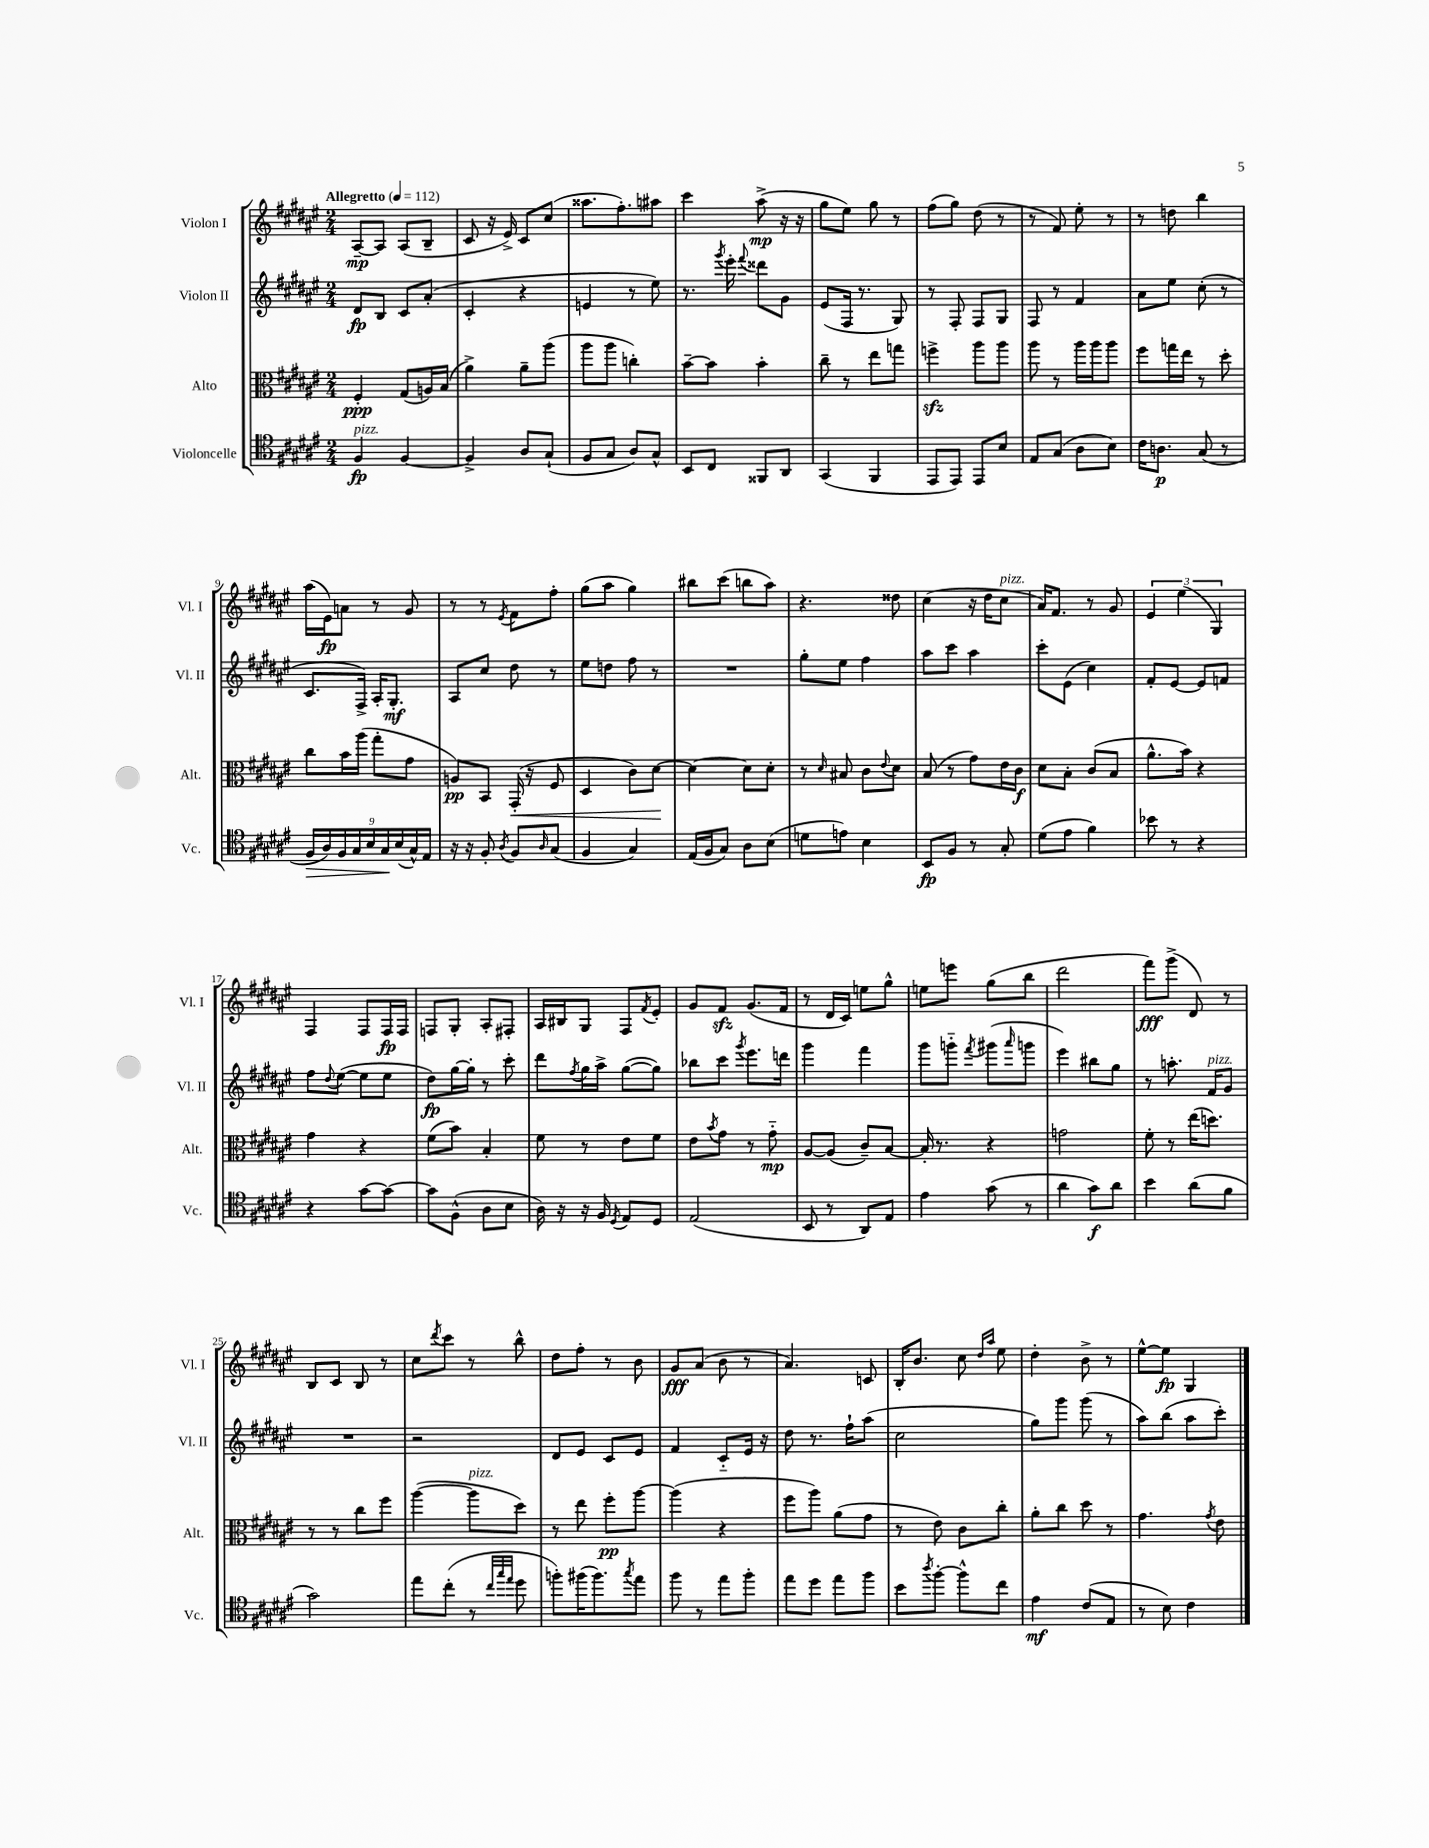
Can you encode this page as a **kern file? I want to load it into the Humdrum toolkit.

**kern	**kern	**kern	**kern
*staff4	*staff3	*staff2	*staff1
*clefC4	*clefC3	*clefG2	*clefG2
*k[f#c#g#d#a#e#]	*k[f#c#g#d#a#e#]	*k[f#c#g#d#a#e#]	*k[f#c#g#d#a#e#]
*M2/4	*M2/4	*M2/4	*M2/4
*MM112	*MM112	*MM112	*MM112
4F#/	4F#'/	8d#/L	[8A#~/L
.	.	8B/J	8A#/]J
[4F#/	(8G#/L	8c#/L	(8A#/L
.	16A/L)	(8a#'/J	8B~/J
.	(16B/JJ	.	.
=	=	=	=
4F#^/]	4a#^\)	4c#'/	8c#/
.	.	.	16r
.	.	.	16e#^/)
8A#/L	8a#~\L	4r	8c#/L
(8G#`/J	(8aa#\J	.	(8cc#/J
=	=	=	=
8F#/L	8aa#\L	4e/	8.aa##\L
8G#/J	8aa#\J	.	.
.	.	.	8.ff#'\)
8A#/L)	4cc'\)	8r	.
8G#^^/J	.	8ee#\)	8aa#\J
=	=	=	=
8BB/L	[8b~\L	8.r	4ccc#\
8C#/J	8b\]J	.	.
.	.	8qggg#/	.
.	.	16eee#'\	.
.	.	8qqfff#/	.
8FF##/L	4b'\	8ddd##\L	(8aa#^\
8AA#/J	.	8g#\J	16r
.	.	.	16r
=	=	=	=
(4GG#/	8cc#~\	(8e#/L	8gg#\L
.	8r	16F#/Jk	8ee#\J)
.	.	8.r	.
4FF#/	8ee#\L	.	8gg#\
.	8gg\J	8G#/)	8r
=	=	=	=
8EE#/L	4ff^\	8r	(8ff#\L
8EE#/J)	.	8F#'/	8gg#\J)
8EE#/L	8aa#\L	8F#/L	(8dd#\
8B/J	8aa#\J	8G#/J	8r
=	=	=	=
8E#/L	8aa#\	8F#/	8r
(8G#/J	8r	8r	8f#/)
8A#\L	16aa#\LL	4f#/	8ee#'\
.	16aa#\J	.	.
8B\J)	8aa#\J	.	8r
=	=	=	=
16c#\LK	8ff#\L	8a#\L	8r
8.A\J	.	.	.
.	16gg\L	8ee#\J	8dd\
.	16ee#\JJ	.	.
(8G#/	8r	(8cc#'\	4bb\
8r	8dd#'\	8r	.
=	=	=	=
18F#/LL	8cc#\L	8.c#/L	(16aa#\LL
18A#/)	.	.	.
.	.	.	16e#\J)
18F#/	.	.	.
.	16b\L	.	8a\J
18G#/	.	.	.
.	(16aa#\JJ	16F#^/Jk)	.
18B/	.	.	.
.	8gg#'\L	16A#'/LK	8r
18G#/	.	.	.
.	.	8.G#'/J	.
(18B/	.	.	.
.	8g#\J	.	8g#/
18G#^^/)	.	.	.
18E#/JJ	.	.	.
=	=	=	=
16r	8A/L)	8A#/L	8r
16r	.	.	.
8F#'/	8BB/J	8cc#/J	8r
8qA#/	.	.	8qe#/
8F#/L	(16GG#'/	8dd#\	8f#\L
.	16r	.	.
16qqA#/	.	.	.
(8G#/J	8F#/	8r	8ff#'\J
=	=	=	=
4F#/	4D#/	8ee#\L	(8gg#\L
.	.	8dd\J	8aa#\J
4G#/)	8c#\L)	8ff#\	4gg#\)
.	[8d#\J	8r	.
=	=	=	=
(16E#/LL	4d#\_	2r	8bb#\L
16F#/J	.	.	.
8G#/J)	.	.	(8ccc#\J
8A#\L	8d#\]L	.	8bb\L
(8B\J	8d#'\J	.	8aa#\J)
=	=	=	=
8d\L	8r	8gg#'\L	4.r
.	16qqd#/	.	.
8e\J)	8B#/	8ee#\J	.
4B\	8c#\L	4ff#\	.
.	8qqe#/	.	.
.	8d#\J	.	8dd##\
=	=	=	=
8BB/L	(8B/	8aa#\L	(4cc#\
8F#/J	8r	8ccc#\J	.
8r	8g#\L)	4aa#\	16r
.	.	.	16dd#\LK
8G#'/	16e#\L	.	8cc#\J
.	16c#\JJ	.	.
=	=	=	=
(8d#\L	8d#\L	8ccc#'\L	16a#/LK)
.	.	.	8.f#/J
8e#\J	8B'\J	(8e#\J	.
4f#\)	(8c#/L	4cc#\)	8r
.	8B/J	.	8g#/
=	=	=	=
8b-\	8.a#^^\L	8f#'/L	6e#/
8r	.	[8e#/J	.
.	.	.	(6ee#\
.	16b\Jk)	.	.
4r	4r	8e#/]L	.
.	.	.	6G#/)
.	.	8f/J	.
=	=	=	=
4r	4g#\	8ff#\L	4F#/
.	.	8qqdd#/	.
.	.	([8ee#\J	.
[8g#\L	4r	8ee#\]L	8F#/L
8g#\_J	.	8ee#\J	16F#/L
.	.	.	16F#/JJ
=	=	=	=
8g#\]L	(8f#\L	8dd#\L)	8F/L
(8F#^^\J	8b\J)	[16gg#\L	8G#'/J
.	.	16gg#'\]JJ	.
8A#\L	4B'/	8r	8A#'/L
8B\J	.	8ccc#'\	8F#'/J
=	=	=	=
16A#\)	8f#\	8ddd#\L	16A#/LL
16r	.	.	16B#/J
.	.	8qff#/	.
16r	8r	16gg#\L	8G#/J
16F#/	.	16aa#^\JJ	.
8qD#/	.	.	.
8E#/L	8e#\L	([8gg#\L	8F#/L
.	.	.	8qf#/
8D#/J	8f#\J	8gg#\]J)	8e#'/J
=	=	=	=
(2E#/	8e#\L	8bb-\L	8g#/L
.	8qb/	.	.
.	8g#\J	8ccc#\J	8f#/J
.	.	8qggg#/	.
.	8r	8.eee#\L	(8.g#/L
.	8g#'~\	.	.
.	.	16ddd\Jk	16f#/Jk
=	=	=	=
8BB/	[8A#/L	4ggg#\	8r
8r	(8A#/]J	.	16d#/LL
.	.	.	16c#/JJ)
8AA#/L)	8c#~/L)	4fff#\	8ee\L
8E#/J	[8B/J	.	8gg#^^\J
=	=	=	=
4e#\	16B'/]	8ggg#\L	8ee\L
.	8.r	.	.
.	.	8ggg'~\J	8eee\J
.	.	8qfff#/	.
(8g#\	4r	(8ggg#\L	(8gg#\L
.	.	16qqaaa#/	.
8r	.	8ggg\J	8bb\J
=	=	=	=
4a#\	2g\	4eee#\)	2ddd#\
8g#\L)	.	8bb#\L	.
8a#\J	.	8gg#\J	.
=	=	=	=
4b\	8f#'\	8r	8fff#\L)
.	8r	8.aa'\	(8ggg#^\J
(8a#\L	(16ee#\LK	.	8d#/)
.	8.dd\J)	16f#/LK	.
8f#\J	.	8g#/J	8r
=	=	=	=
2g#\)	8r	2r	8B/L
.	8r	.	8c#/J
.	8cc#\L	.	8B/
.	8ff#\J	.	8r
=	=	=	=
8ee#\L	([4aa#\	2r	8cc#\L
.	.	.	8qddd#/
(8cc#'\J	.	.	8ccc#\J
8r	8aa#\]L	.	8r
32qqcc#/LLL	.	.	.
32qqgg#/	.	.	.
32qqee#/JJJ	.	.	.
8dd#\	8dd#\J)	.	8bb^^\
=	=	=	=
8ff'\L)	8r	8d#/L	8dd#\L
(16ff#\K	8ee#\	8e#/J	8ff#'\J
8.ff#\)	.	.	.
.	8ff#'\L	8c#/L	8r
8qgg#/	.	.	.
8ee#\J	[8aa#\J	8e#/J	8b\
=	=	=	=
8ff#\	(4aa#\]	4f#/	8g#/L
8r	.	.	(8a#/J
8ee#\L	4r	8c#'~/L	8b\
8ff#'\J	.	16e#/Jk	8r
.	.	16r	.
=	=	=	=
8ee#\L	8ff#\L	8dd#\	4.a#/)
8dd#\J	8aa#\J)	8.r	.
8ee#\L	(8a#\L	.	.
.	.	16ff#`\LK	.
8ff#\J	8g#\J	(8aa#\J	8c/
=	=	=	=
8b\L	8r	2cc#\	16B'/LK
.	.	.	8.b/J
8qaa#/	.	.	.
[8ff#'\J	8e#\)	.	.
8ff#^^\]L	8c#\L	.	8cc#\
.	.	.	16qqdd#/LL
.	.	.	16qqaa#/JJ
8cc#\J	8cc#'\J	.	8ee#\
=	=	=	=
4e#\	8a#'\L	8gg#\L)	4dd#'\
.	8cc#\J	8ggg#\J	.
(8c#/L	8dd#\	(8ggg#\	8b^\
8E#/J	8r	8r	8r
=	=	=	=
8r	4.g#\	8aa#\L)	[8ee#^^\L
8B\)	.	(8bb\J	8ee#\]J
4c#\	.	8aa#\L	4G#/
.	8qg#/	.	.
.	8e#\	8ccc#'\J)	.
==	==	==	==
*-	*-	*-	*-
